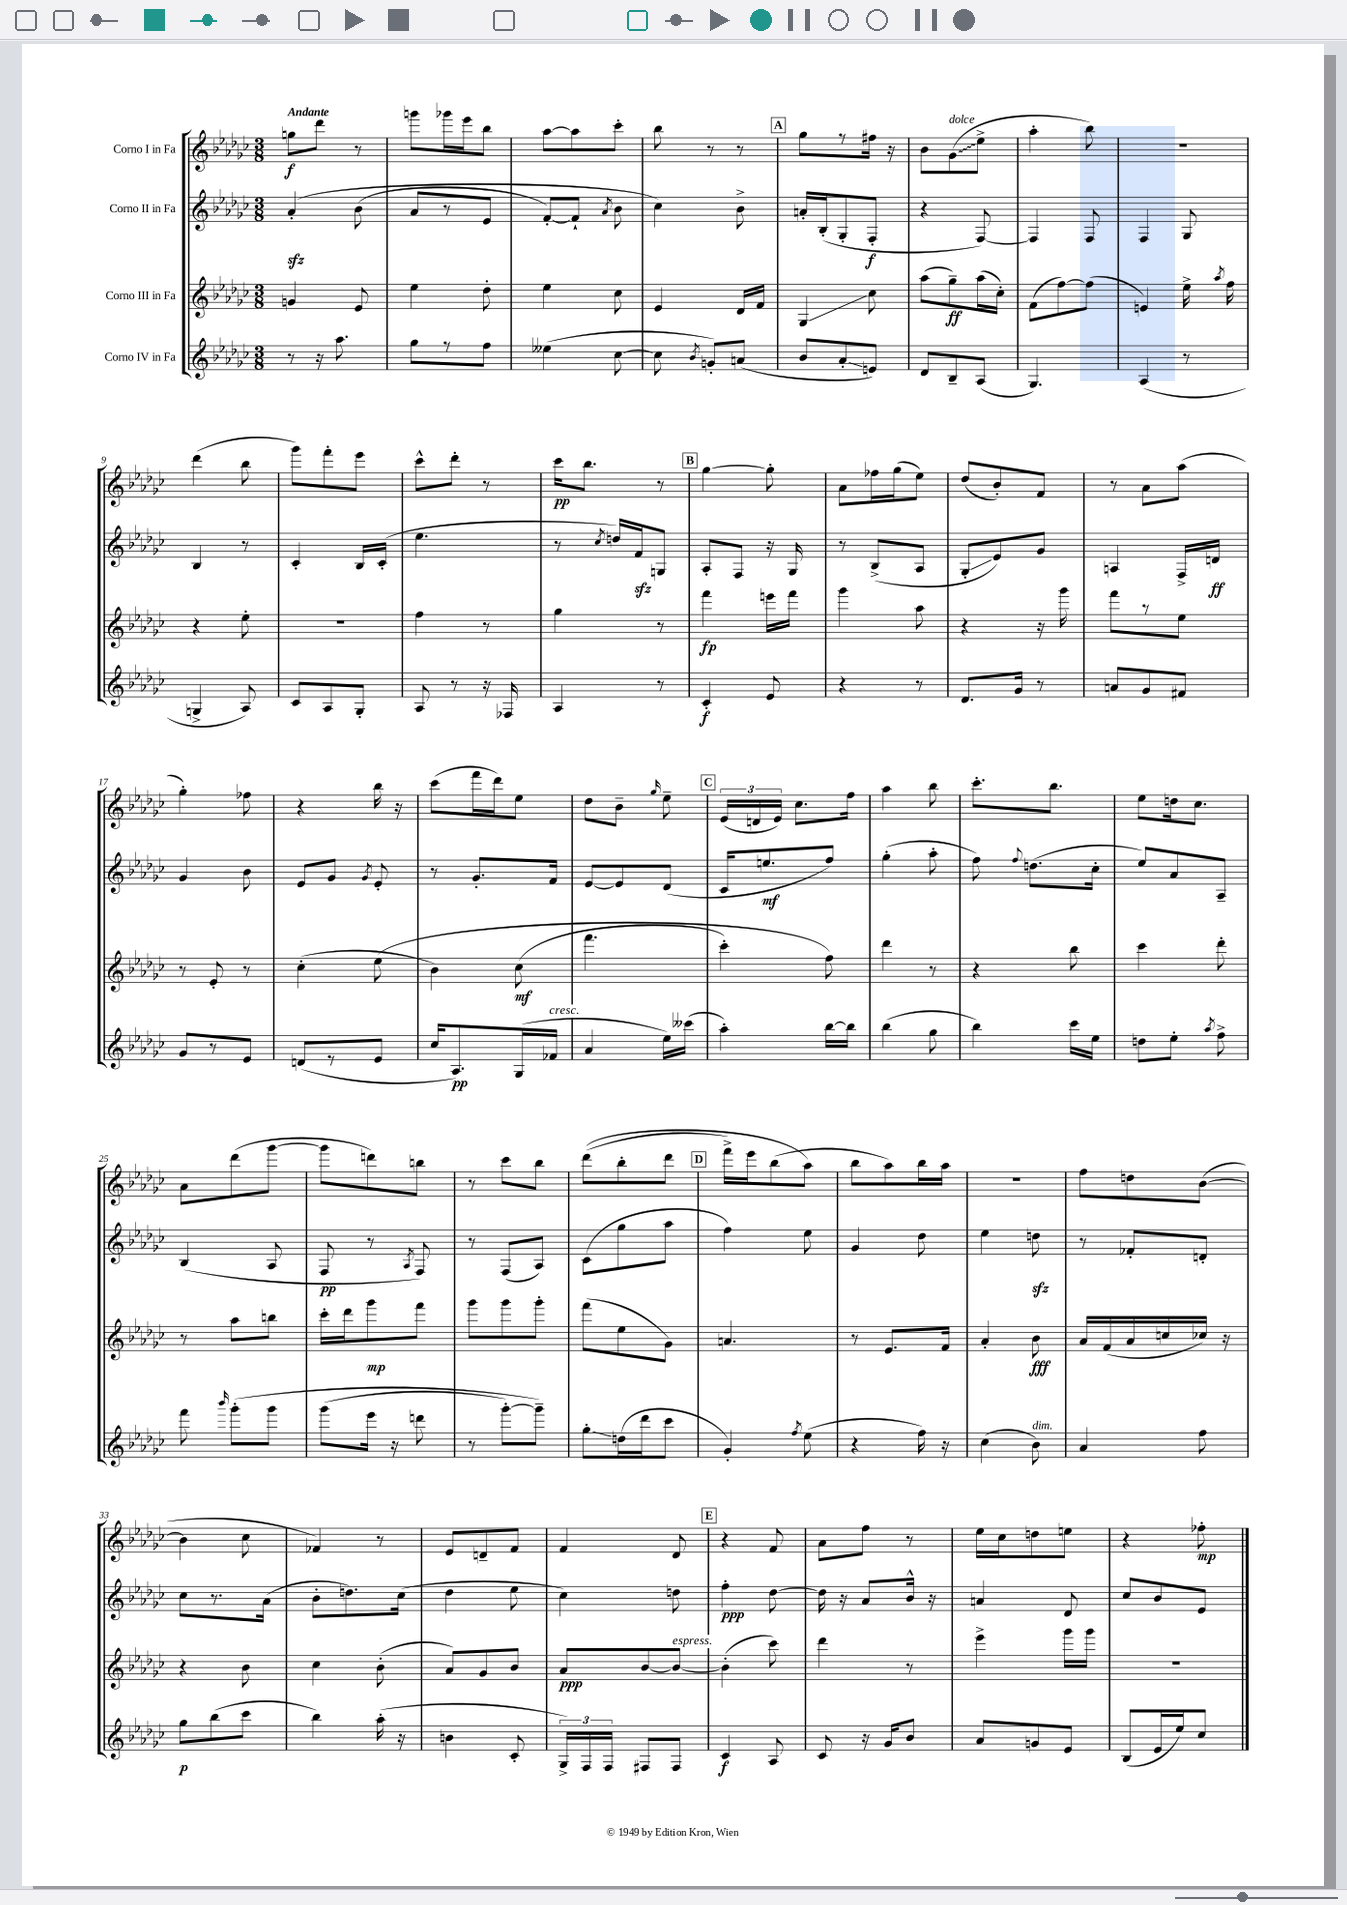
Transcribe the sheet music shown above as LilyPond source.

<<
\new StaffGroup <<
\new Staff = "s0" \with { instrumentName = "Corno I in Fa" } {
    \clef treble \key ges \major \numericTimeSignature \time 3/8 \tempo "Andante"
    \autoBeamOff g''8[\f des'''8] r8 |
    g'''8[ ges'''16 ees'''16 bes''8] |
    aes''8[~ aes''8 ces'''8]-. |
    bes''8 r8 r8 |
    \mark \markup { \box "A" } ges''8[ r8 fis''16] r16 |
    bes'8[ \once \override Glissando.style = #'zigzag ges'8\glissando^\markup { \italic "dolce" }( ees''8]-> |
    aes''4-. bes''8) |
    R4. |
    des'''4( bes''8 |
    ges'''8[) f'''8-. ees'''8] |
    ces'''8[-^ des'''8]-. r8 |
    ces'''16[\pp bes''8.] r8 |
    \mark \markup { \box "B" } ges''4~ ges''8-. |
    aes'8[ fes''16 ges''16( ees''8]) |
    des''8[( bes'8-.) f'8] |
    r8 aes'8[ aes''8]( |
    ges''4-.) fes''8 |
    r4 bes''16 r16 |
    ces'''8[( f'''16 des'''16) ees''8] |
    des''8[ bes'8]-- \grace { ges''16 } ees''8-- |
    \mark \markup { \box "C" } \tuplet 3/2 { ees'16[( d'16 ees'16]) } ces''8.[ f''16] |
    aes''4 bes''8 |
    ces'''8.[-. bes''8.] |
    ees''8[ d''16 ces''8.] |
    aes'8[ des'''8( ges'''8]~ |
    ges'''8[ d'''8) b''8] |
    r8 ces'''8[ bes''8] |
    des'''8[(\( bes''8-. des'''8] |
    \mark \markup { \box "D" } f'''16[->) ees'''16 bes''8( aes''8]\) |
    bes''8[ aes''8) bes''16 aes''16] |
    R4. |
    f''8[ d''8 bes'8]~( |
    bes'4 ces''8 |
    fes'4) r8 |
    ees'8[ d'8-- f'8] |
    f'4 des'8 |
    \mark \markup { \box "E" } r4 f'8 |
    aes'8[ f''8] r8 |
    ees''16[ ces''16 d''8 e''8] |
    r4 fes''8-.\mp \bar "|." |
}
\new Staff = "s1" \with { instrumentName = "Corno II in Fa" } {
    \clef treble \key ges \major \numericTimeSignature \time 3/8
    \autoBeamOff aes'4-.\sfz\( bes'8( |
    aes'8[ r8 ees'8] |
    f'8[~-.) f'8]-! \acciaccatura { aes'8 } bes'8 |
    ces''4\) bes'8-> |
    \mark \markup { \box "A" } a'16[-. bes16-.( ges8-. f8]-.\f |
    r4 f8~) |
    f4 f8 |
    f4 ges8 |
    bes4 r8 |
    ces'4-. bes16[ ces'16]-.( |
    ees''4. |
    r8 \acciaccatura { ces''8 } d''16[) f'16\sfz g8] |
    \mark \markup { \box "B" } aes8[-. f8] r16 ges16 |
    r8 bes8[->( aes8] |
    ges8[-.\glissando ees'8) ges'8] |
    a4 f16[-> d'16]\ff |
    ges'4 bes'8 |
    ees'8[ ges'8] \acciaccatura { ges'8 } ees'8-. |
    r8 ges'8.[-. f'16] |
    ees'8[~ ees'8 des'8]( |
    \mark \markup { \box "C" } ces'16[ e''8.\mf f''8]) |
    ges''4-.( aes''8-. |
    f''8) \appoggiatura { f''8 } d''8.[( ces''16]-. |
    ees''8[) aes'8 aes8]-- |
    bes4( aes8 |
    f8\pp r8 \acciaccatura { aes8 } f8) |
    r8 f8[( aes8]) |
    ces'8[( ges''8 aes''8] |
    \mark \markup { \box "D" } f''4) ees''8 |
    ges'4 des''8 |
    ees''4 d''8\sfz |
    r8 fes'8[-. d'8]-. |
    ces''8[ r8. aes'16]( |
    bes'8[-. d''8.) ces''16]( |
    des''4 ees''8 |
    ces''4) d''8 |
    \mark \markup { \box "E" } f''4-.\ppp des''8~ |
    des''16 r16 aes'8[ bes'16]-^ r16 |
    a'4 des'8 |
    ces''8[ bes'8 ees'8] \bar "|." |
}
\new Staff = "s2" \with { instrumentName = "Corno III in Fa" } {
    \clef treble \key ges \major \numericTimeSignature \time 3/8
    \autoBeamOff g'4 ees'8 |
    ees''4 des''8-. |
    ees''4 ces''8 |
    ees'4 des'16[ f'16] |
    \mark \markup { \box "A" } ges4\glissando ces''8 |
    aes''8[( ges''8--\ff) aes''16( ces''16]-.) |
    f'8[( f''8~) f''8]( |
    e'4) ees''16-> \acciaccatura { aes''8 } f''16 |
    r4 ees''8-. |
    R4. |
    f''4 r8 |
    ges''4 r8 |
    \mark \markup { \box "B" } f'''4\fp e'''16[ f'''16] |
    ges'''4 aes''8 |
    r4 r16 ges'''16 |
    f'''8[ r8 ees''8] |
    r8 ees'8-. r8 |
    ces''4-.( ees''8\( |
    bes'4) ces''8\mf( |
    f'''4. |
    \mark \markup { \box "C" } ces'''4-.) f''8\) |
    des'''4 r8 |
    r4 bes''8 |
    ces'''4 des'''8-. |
    r8 aes''8[ b''8] |
    ces'''16[-. des'''16 ges'''8\mp f'''8] |
    ges'''8[ ges'''8 ges'''8]-. |
    f'''8[( ees''8 ges'8]) |
    \mark \markup { \box "D" } a'4. |
    r8 ees'8.[ f'16] |
    aes'4-. bes'8\fff |
    aes'16[ f'16( aes'16 c''16 ces''16]) r16 |
    r4 bes'8 |
    ces''4 bes'8-.( |
    aes'8[) ges'8 bes'8] |
    aes'8[\ppp bes'8~ bes'8]~^\markup { \italic "espress." } |
    \mark \markup { \box "E" } bes'4-.( ces'''8) |
    des'''4 r8 |
    ees'''4-> ges'''16[ ges'''16] |
    R4. \bar "|." |
}
\new Staff = "s3" \with { instrumentName = "Corno IV in Fa" } {
    \clef treble \key ges \major \numericTimeSignature \time 3/8
    \autoBeamOff r8 r16 aes''8. |
    ges''8[ r8 f''8] |
    eeses''4( ces''8~ |
    ces''8 \acciaccatura { bes'8 } g'8[-.) a'8]( |
    \mark \markup { \box "A" } bes'8[ aes'8-.\glissando e'8]) |
    des'8[ bes8-- aes8]( |
    ges4.) |
    aes4( r8 |
    g4-> aes8) |
    ces'8[ aes8 ges8]-. |
    aes8 r8 r16 fes16 |
    aes4 r8 |
    \mark \markup { \box "B" } ces'4-.\f ees'8 |
    r4 r8 |
    des'8.[ ges'16] r8 |
    a'8[ ges'8 fis'8] |
    ges'8[ r8 ees'8] |
    d'8[( r8 ees'8] |
    ces''16[ aes8.\pp) ges16( fes'16]^\markup { \italic "cresc." } |
    aes'4 ees''16[) ceses'''16]( |
    \mark \markup { \box "C" } aes''4-.) bes''16[~ bes''16] |
    bes''4( ges''8 |
    bes''4) ces'''16[ ees''16] |
    d''8[ ees''8]-. \acciaccatura { aes''8 } f''8-> |
    f'''8 \grace { bes'''16 } ges'''8[-.\( ges'''8] |
    ges'''8[( ees'''16] r16 d'''8 |
    r8 ges'''8[~-.) ges'''8]--\) |
    ges''8[-.\glissando d''16( des'''16 ces'''8] |
    \mark \markup { \box "D" } ges'4-.) \acciaccatura { f''8 } ees''8( |
    r4 f''16) r16 |
    ces''4( bes'8^\markup { \italic "dim." }) |
    aes'4 f''8 |
    ges''8[\p bes''8( ces'''8] |
    bes''4) aes''16-.( r16 |
    b'4 ces'8-. |
    \tuplet 3/2 { ges16[->) f16 f16] } fis8[ fis8] |
    \mark \markup { \box "E" } ces'4\f aes8 |
    ces'8 r16 ges'16[ bes'8] |
    aes'8[ g'8 ees'8] |
    bes8[( ees'16 ees''16) ces''8] \bar "|." |
}
>>
>>
